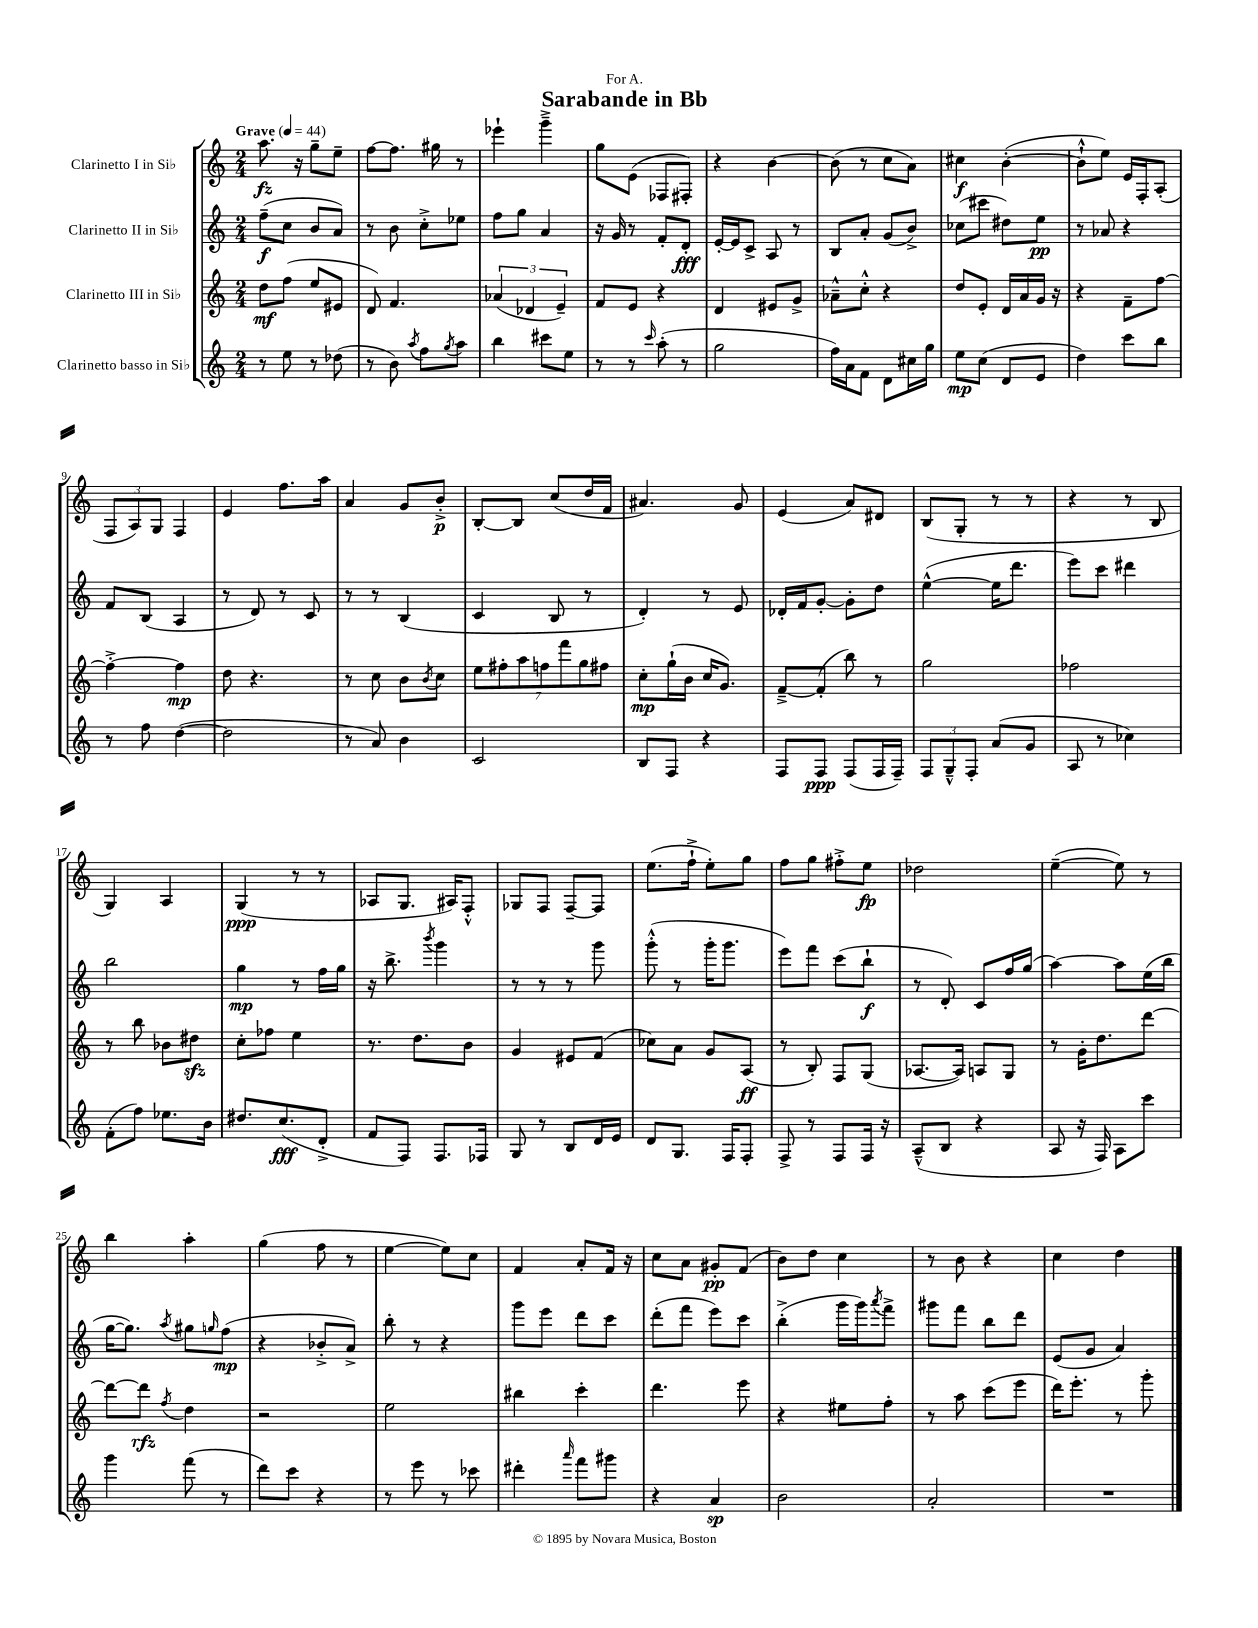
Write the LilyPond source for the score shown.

\header { title = "Sarabande in Bb" dedication = "For A." }
<<
\new StaffGroup <<
\new Staff = "s0" \with { instrumentName = "Clarinetto I in Sib" } {
    \clef treble \key c \major \numericTimeSignature \time 2/4 \tempo "Grave" 4 = 44
    a''8.\fz r16 g''8-- e''8-- |
    f''8~ f''8. gis''16 r8 |
    ees'''4-! g'''4---> |
    g''8 e'8( fes8 fis8-.) |
    r4 b'4~ |
    b'8( r8 c''8 a'8) |
    cis''4\f b'4~-.( |
    b'8-!-^ e''8) e'16 f16-. a8-.( |
    \tuplet 3/2 { f8 a8) g8 } f4 |
    e'4 f''8. a''16 |
    a'4 g'8 b'8-.->\p |
    b8~-. b8 c''8( d''16 f'16 |
    ais'4.) g'8 |
    e'4( a'8) dis'8 |
    b8( g8-. r8 r8 |
    r4 r8 b8 |
    g4) a4 |
    g4\ppp( r8 r8 |
    aes8 g8. ais16) f8-.-^ |
    ges8 f8 f8~-- f8 |
    e''8.( f''16-!-> e''8-.) g''8 |
    f''8 g''8 fis''8-.-> e''8\fp |
    des''2 |
    e''4~--( e''8) r8 |
    b''4 a''4-. |
    g''4( f''8 r8 |
    e''4~ e''8) c''8 |
    f'4 a'8-. f'16 r16 |
    c''8 a'8 gis'8-.\pp f'8( |
    b'8) d''8 c''4 |
    r8 b'8 r4 |
    c''4 d''4 \bar "|." |
}
\new Staff = "s1" \with { instrumentName = "Clarinetto II in Sib" } {
    \clef treble \key c \major \numericTimeSignature \time 2/4
    f''8--\f( c''8 b'8 a'8) |
    r8 b'8 c''8-.-> ees''8 |
    f''8 g''8 a'4 |
    r16 g'16 r8 f'8-. d'8-.\fff |
    e'16~-. e'16 c'8-> a8 r8 |
    b8 a'8-. g'8( b'8->) |
    ces''8( cis'''8 dis''8) e''8\pp |
    r8 aes'8 r4 |
    f'8 b8( a4 |
    r8 d'8) r8 c'8 |
    r8 r8 b4( |
    c'4 b8 r8 |
    d'4-.) r8 e'8 |
    des'16-. f'16 g'8~-. g'8-. d''8 |
    e''4~-^( e''16 d'''8. |
    e'''8) c'''8 dis'''4 |
    b''2 |
    g''4\mp r8 f''16 g''16 |
    r16 b''8.-> \acciaccatura { b'''8 } g'''4 |
    r8 r8 r8 g'''8 |
    g'''8-.-^( r8 g'''16-. g'''8. |
    e'''8) f'''8 c'''8( b''8-!\f |
    r8 d'8-.) c'8 f''16 g''16( |
    a''4~) a''8 e''16( b''16 |
    g''16~ g''8.) \acciaccatura { a''8 } gis''8 \grace { g''16 } f''8\mp( |
    r4 bes'8-.-> a'8->) |
    b''8-. r8 r4 |
    g'''8 e'''8 d'''8 c'''8 |
    d'''8-.( f'''8 e'''8) c'''8 |
    b''4-.->( g'''16 g'''16) \acciaccatura { a'''8 } f'''8-> |
    gis'''8 f'''8 b''8 d'''8 |
    e'8( g'8 a'4) \bar "|." |
}
\new Staff = "s2" \with { instrumentName = "Clarinetto III in Sib" } {
    \clef treble \key c \major \numericTimeSignature \time 2/4
    d''8\mf f''8( e''8 eis'8 |
    d'8) f'4. |
    \tuplet 3/2 { aes'4( des'4 e'4--) } |
    f'8 e'8 r4 |
    d'4 eis'8 g'8-> |
    aes'8---^ c''8-.-^ r4 |
    d''8 e'8-. d'16 a'16 g'16 r16 |
    r4 f'8-- f''8~ |
    f''4~-.-> f''4\mp |
    d''8 r4. |
    r8 c''8 b'8 \acciaccatura { b'8 } c''8 |
    \tuplet 7/4 { e''8 fis''8-. a''8 f''8 f'''8 g''8 fis''8 } |
    c''8-.\mp g''16-!( b'16 c''16 g'8.) |
    f'8~---> f'8-.( b''8) r8 |
    g''2 |
    fes''2 |
    r8 b''8 bes'8 dis''8\sfz |
    c''8-. fes''8 e''4 |
    r8. d''8. b'8 |
    g'4 eis'8 f'8( |
    ces''8) a'8 g'8 a8\ff( |
    r8 b8-.) f8 g8( |
    aes8.~ aes16) a8 g8 |
    r8 g'16-. d''8. d'''8~ |
    d'''8~ d'''8\rfz \acciaccatura { f''8 } d''4 |
    r2 |
    e''2 |
    bis''4 c'''4-. |
    d'''4. e'''8 |
    r4 eis''8 f''8-. |
    r8 a''8 c'''8( e'''8 |
    d'''16) e'''8.-. r8 g'''8-. \bar "|." |
}
\new Staff = "s3" \with { instrumentName = "Clarinetto basso in Sib" } {
    \clef treble \key c \major \numericTimeSignature \time 2/4
    r8 e''8 r8 des''8( |
    r8 b'8) \acciaccatura { a''8 } f''8 \acciaccatura { g''8 } a''8 |
    b''4 cis'''8 e''8 |
    r8 r8 \grace { c'''16 } a''8-.( r8 |
    g''2 |
    f''16) a'16 f'8 d'8 cis''16 g''16 |
    e''8\mp c''8( d'8 e'8 |
    d''4) c'''8 b''8 |
    r8 f''8 d''4~( |
    d''2 |
    r8 a'8) b'4 |
    c'2 |
    b8 f8 r4 |
    f8 f8\ppp f8( f16 f16--) |
    \tuplet 3/2 { f8 g8---^ f8-. } a'8( g'8 |
    a8 r8 ces''4) |
    f'8-.( f''8) ees''8. b'16 |
    dis''8. c''8.\fff( d'8-.-> |
    f'8 f8) f8. fes16 |
    g8 r8 b8 d'16 e'16 |
    d'8 g8. f16 f8-. |
    f8-> r8 f8 f16 r16 |
    a8---^( b8 r4 |
    a8 r16 f16) a8 c'''8 |
    g'''4 f'''8( r8 |
    d'''8) c'''8 r4 |
    r8 e'''8 r8 ces'''8 |
    dis'''4-. \grace { a'''16 } f'''8 gis'''8 |
    r4 a'4\sp |
    b'2 |
    a'2-. |
    R2 \bar "|." |
}
>>
>>
